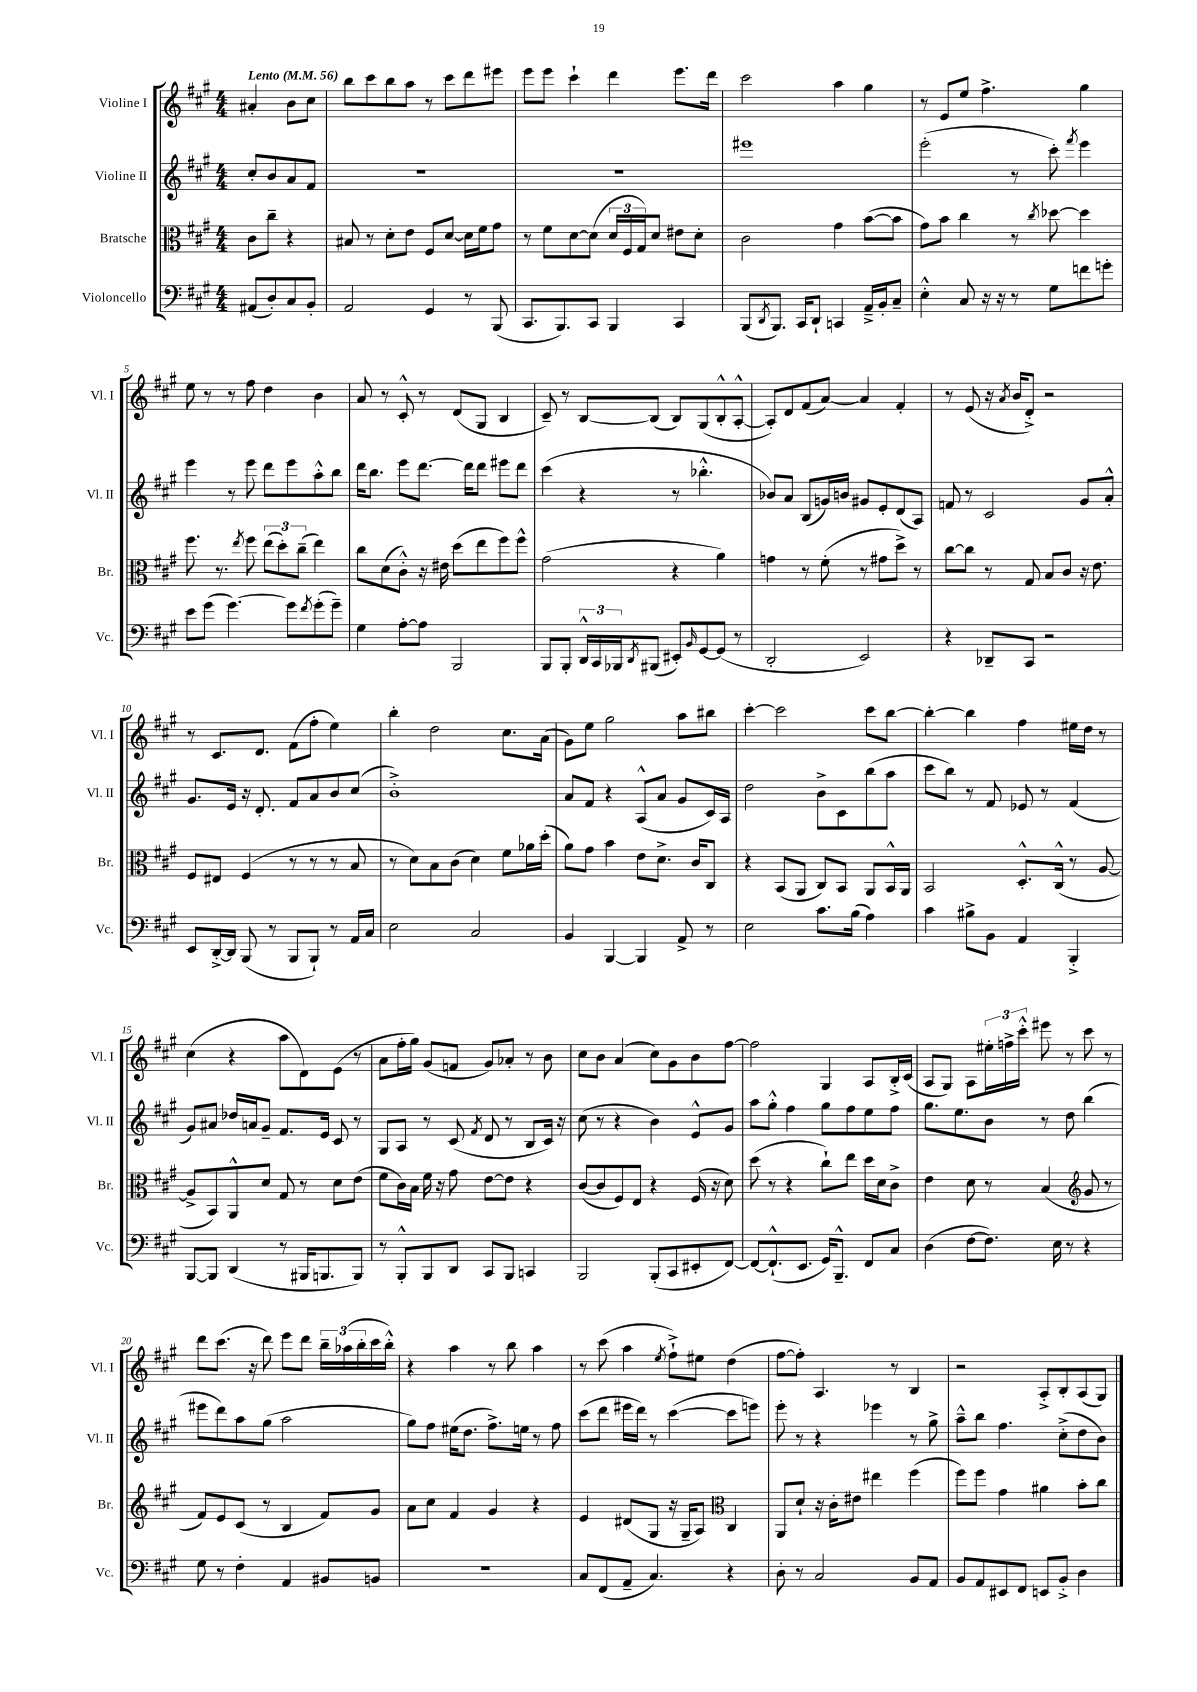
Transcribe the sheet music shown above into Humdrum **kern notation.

**kern	**kern	**kern	**kern
*staff4	*staff3	*staff2	*staff1
*clefF4	*clefC3	*clefG2	*clefG2
*k[f#c#g#]	*k[f#c#g#]	*k[f#c#g#]	*k[f#c#g#]
*M4/4	*M4/4	*M4/4	*M4/4
*MM56	*MM56	*MM56	*MM56
(8AA#	8c#	8cc#'	4a#'
8D')	8cc#~	8b	.
8C#	4r	8a	8b
8BB'	.	8f#	8cc#
=	=	=	=
2AA	8B#	1r	8bb
.	8r	.	8ccc#
.	8d'	.	8bb
.	8e	.	8aa
4GG#	8F#	.	8r
.	[8d	.	8ccc#
8r	16d]	.	8ddd
.	16f#	.	.
(8BBB	8g#	.	8eee#
=	=	=	=
8.CC#	8r	1r	8eee
.	8f#	.	8eee
8.BBB)	.	.	.
.	[8d	.	4ccc#`
8CC#	(8d]	.	.
4BBB	24d	.	4ddd
.	24F#	.	.
.	24G#)	.	.
.	8d	.	.
4CC#	8e#	.	8.eee
.	8d'	.	.
.	.	.	16ddd
=	=	=	=
(8BBB	2c#	1eee#	2ccc#
8qDD	.	.	.
8.BBB)	.	.	.
16CC#	.	.	.
8DD`	.	.	.
4CC	4g#	.	4aa
16AA~^	([8b	.	4gg#
16BB'	.	.	.
8C#~	8b]	.	.
=	=	=	=
4E'^^	8g#)	(2eee'	8r
.	8b	.	8e
8C#	4cc#	.	8ee
16r	.	.	4.ff#^
16r	.	.	.
8r	8r	8r	.
.	8qcc#	.	.
8G#	[8dd-	8ccc#')	.
.	.	8qfff#	.
8f	4dd-]	4eee	4gg#
8g'	.	.	.
=	=	=	=
8e	8.ff#	4eee	8ee
(8g#	.	.	8r
.	8.r	.	.
[4.g#)	.	8r	8r
.	8qee	.	.
.	8ff#	8eee	8ff#
.	(12ee	8ddd	4dd
.	12dd')	.	.
8g#]	.	8eee	.
.	(12cc#~	.	.
8qf#	.	.	.
(8g#'	4ee)	8aa'^^	4b
8g#~)	.	8bb	.
=	=	=	=
4G#	8cc#	16ddd	8a
.	.	8.bb	.
.	(8d	.	8r
[8A'	8c#'^^)	8eee	8c#'^^
8A]	16r	[8.ddd	8r
.	16e#	.	.
2BBB	(8dd	.	(8d
.	.	16ddd]	.
.	8ee	8ddd	8G#
.	8ff#)	8eee#	4B
.	8ff#^^	8ddd	.
=	=	=	=
8BBB	(2g#	(4ccc#	8c#~)
8BBB'	.	.	8r
24DD^^	.	4r	[8B
24CC#	.	.	.
24BBB-	.	.	.
8qDD	.	.	.
(8BBB#	.	.	(8B]
8EE#')	4r	8r	8B)
16qqBB	.	.	.
[8GG#	.	4.bb-'^^	(8G#
(8GG#]	4a)	.	8B'^^
8r	.	.	[8A'^^
=	=	=	=
2DD'	4g	8b-)	8A'])
.	.	8a	8d
.	8r	(8B	(8f#
.	(8f#'	16g)	[8a)
.	.	16b	.
2EE)	8r	8g#	4a]
.	8g#	8e'	.
.	8dd^)	(8d	4f#'
.	8r	8A)	.
=	=	=	=
4r	[8cc#	8f	8r
.	8cc#]	8r	(8e
8DD-~	8r	2c#	16r
.	.	.	8qa
.	.	.	16b
8CC#	8G#	.	8d'^)
2r	8B	.	2r
.	8c#	.	.
.	16r	8g#	.
.	8.e	.	.
.	.	8a'^^	.
=	=	=	=
8EE	8F#	8.g#	8r
[16DD'^	8E#	.	8.c#
16DD]	.	16e	.
(8BBB	(4F#	16r	.
.	.	8.d'	8.d
8r	.	.	.
8BBB	8r	8f#	(8f#
8BBB`)	8r	8a	8ff#'
8r	8r	8b	4ee)
16AA	8B	(8cc#	.
16C#	.	.	.
=	=	=	=
2E	8r	1b'^)	4bb'
.	8d)	.	.
.	8B	.	2dd
.	(8c#	.	.
2C#	4d)	.	.
.	8f#	.	8.cc#
.	16a-	.	.
.	(16dd'	.	(16a
=	=	=	=
4BB	8a)	8a	8g#)
.	8g#	8f#	8ee
[4BBB	4b	4r	2gg#
4BBB]	8e	(8A^^	.
.	8.d^	8a	.
8AA^	.	8g#	8aa
.	16c#	.	.
8r	8C#	16c#)	8bb#
.	.	16A	.
=	=	=	=
2E	4r	2dd	[4ccc#'
.	(8BB	.	2ccc#]
.	8AA	.	.
8.c#	8C#)	8b^	.
.	8BB	8c#	.
(16B	.	.	.
4A)	8AA	(8bb	8ccc#
.	16BB^^	8aa	[8bb
.	16AA	.	.
=	=	=	=
4c#	2BB	8ccc#	4bb'_
.	.	8bb)	.
8B#^	.	8r	4bb]
8BB	.	8f#	.
4AA	8.D'^^	8e-	4ff#
.	.	8r	.
.	(16C#^^	.	.
4BBB'^	8r	(4f#	16ee#
.	.	.	16dd
.	[8A	.	8r
=	=	=	=
[8BBB	8A^]	8g#)	(4cc#
8BBB]	8BB)	8a#	.
(4DD	8AA^^	16dd-	4r
.	.	16a	.
.	8d	8g#~	.
8r	8G#	8.f#	8aa
16BBB#	8r	.	8d)
8.BBB	.	16e	.
.	8d	8c#	(8e
8BBB)	(8e	8r	8r
=	=	=	=
8r	8f#	8G#	8a
8BBB'^^	16c#)	8A	16ff#'
.	16B	.	16gg#)
8BBB	16f#	8r	(8g#
.	16r	.	.
8DD	8g#	(8c#	8f
.	.	8qf#	.
8CC#	[8e	8d	8g#)
8BBB	8e]	8r	8a-'
4CC	4r	8B	8r
.	.	16c#)	8b
.	.	16r	.
=	=	=	=
2BBB	([8c#	(8cc#	8cc#
.	8c#]	8r	8b
.	8F#)	4r	(4a
.	8E	.	.
(8BBB'	4r	4b)	8cc#)
8CC#	.	.	8g#
8EE#'	(16F#	8e^^	8b
.	16r	.	.
[8FF#)	8d)	8g#	[8ff#
=	=	=	=
8FF#_	(8dd	8aa	2ff#]
(8.FF#`^^]	8r	8gg#'^^	.
.	4r	4ff#	.
8.EE	.	.	.
16GG#)	8cc#`)	8gg#	4G#
8.BBB~^^	.	.	.
.	8ee	8ff#	.
8FF#	16dd	8ee	8A
.	16d	.	.
8C#	8c#^	8ff#	16B'^
.	.	.	(16c#
=	=	=	=
(4D	4e	8.gg#	8A
.	.	.	8G#)
.	.	8.ee	.
[8F#	8d	.	8A
8.F#])	8r	8b	24ee#'
.	.	.	24ff^
.	.	.	24ccc#'^^
.	(4B	8r	8eee#
16E	.	.	.
8r	.	8dd	8r
*	*clefG2	*	*
4r	8g#	(4bb	8ccc#
.	8r	.	8r
=	=	=	=
8G#	8f#)	8eee#	8ddd
8r	8e	8ddd)	(8.ccc#
4F#'	(8c#	8aa	.
.	.	.	16r
.	8r	(8gg#	8ddd)
4AA	4B	2aa	8eee
.	.	.	8ddd
8BB#	8f#)	.	24bb~
.	.	.	(24aa-
.	.	.	24bb'
8BB	8g#	.	16ccc#
.	.	.	16bb'^^)
=	=	=	=
1r	8a	8gg#)	4r
.	8cc#	8ff#	.
.	4f#	(16ee#	4aa
.	.	8.dd	.
.	4g#	8.ff#^)	8r
.	.	.	8bb
.	.	16ee	.
.	4r	8r	4aa
.	.	8ff#	.
=	=	=	=
8C#	4e	(8ccc#	8r
(8FF#	.	8ddd	(8ccc#
8AA~	(8d#	16eee#	4aa
.	.	16ddd)	.
4.C#)	8G#	8r	.
.	.	.	8qee
.	16r	([4ccc#	8ff#`^)
.	16G#~	.	.
.	8A)	.	8ee#
*	*clefC3	*	*
4r	4C#	8ccc#]	(4dd
.	.	8eee)	.
=	=	=	=
8D'	8AA	8eee'	[8ff#
8r	8d`	8r	8ff#'])
2C#	16r	4r	4.A
.	16c#'	.	.
.	8e#	.	.
.	4ee#	4eee-	.
.	.	.	8r
8BB	(4ff#	8r	4B
8AA	.	8gg#^	.
=	=	=	=
8BB	8ff#)	8aa~^^	2r
8AA	8ff#	8bb	.
8EE#	4g#	4.ff#	.
8FF#	.	.	.
8EE	4a#	.	8A'^
8BB'^	.	(8cc#'^	8B'
4D	8b'	8dd	(8A
.	8cc#	8b)	8G#)
==	==	==	==
*-	*-	*-	*-
